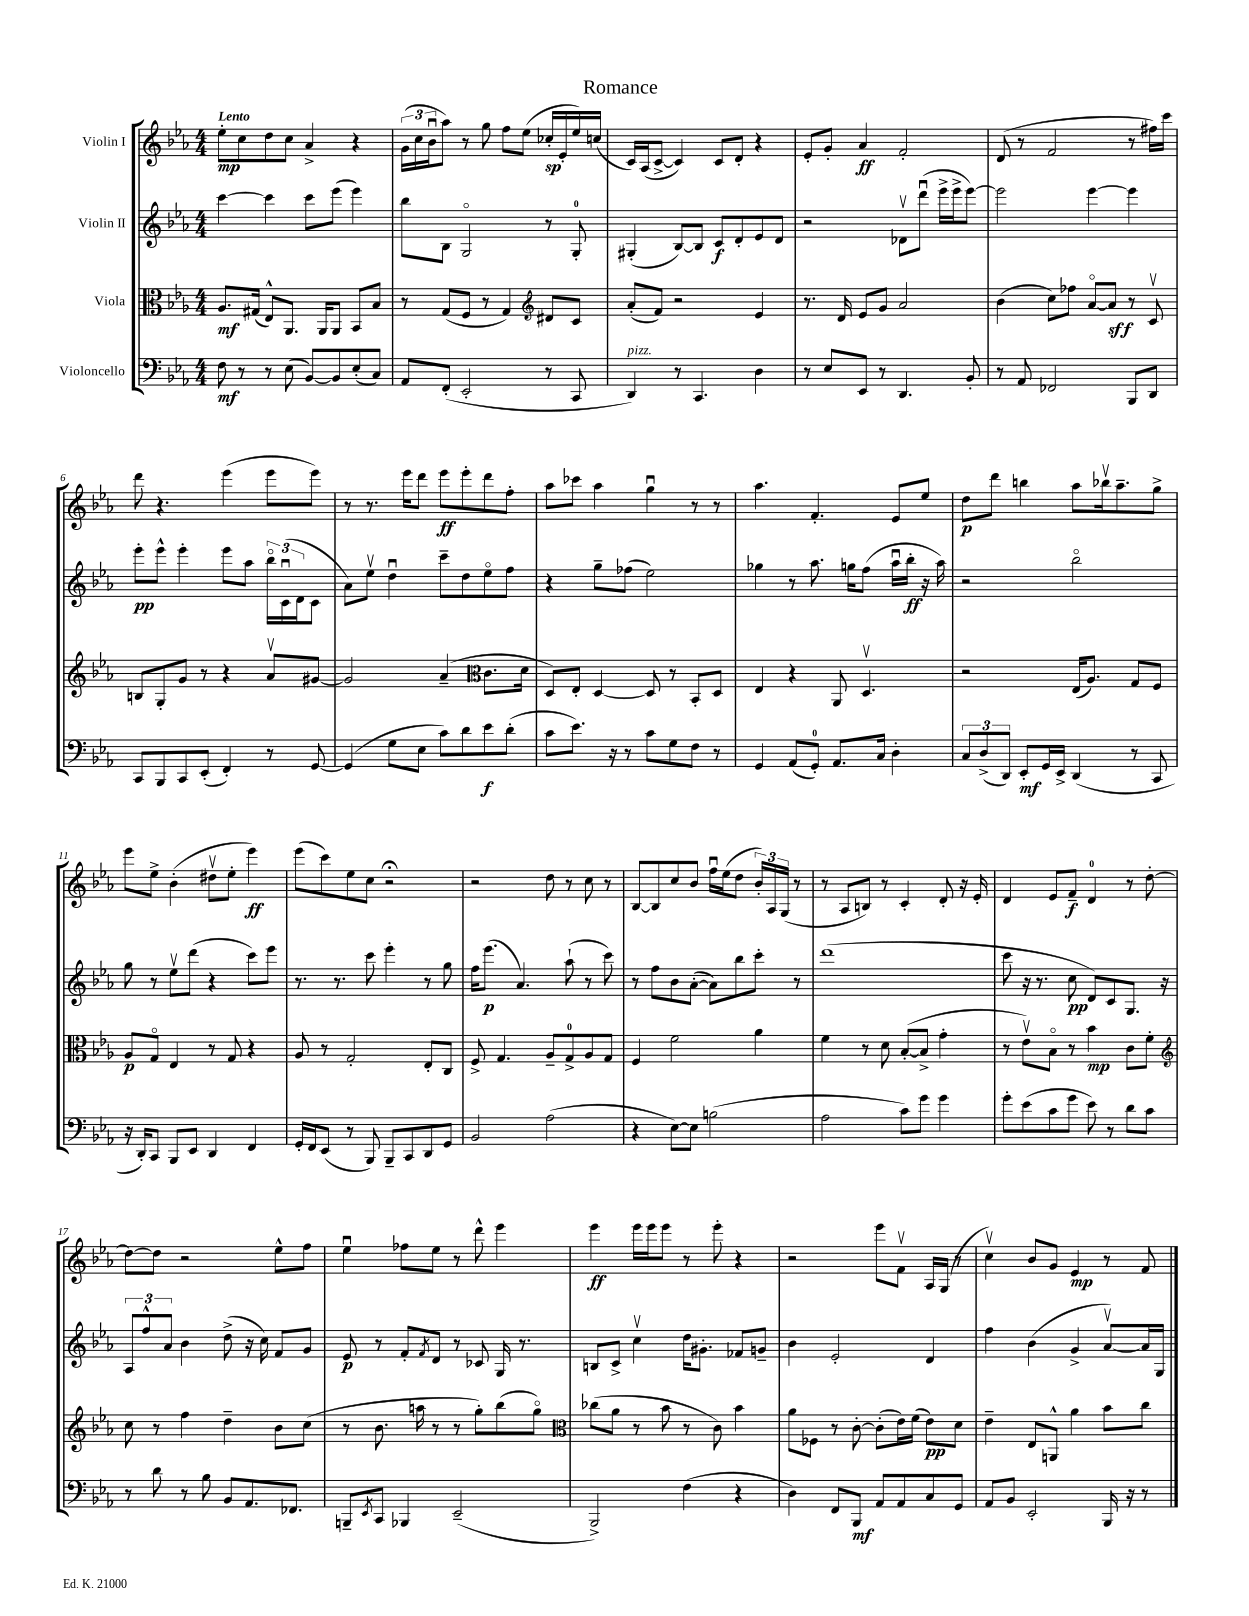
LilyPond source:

\header { title = "Romance" }
<<
\new StaffGroup <<
\new Staff = "s0" \with { instrumentName = "Violin I" } {
    \clef treble \key ees \major \numericTimeSignature \time 4/4 \tempo "Lento"
    ees''8-.\mp c''8 d''8 c''8 aes'4-> r4 |
    \tuplet 3/2 { g'16( c''16 bes'16\downbow } aes''8) r8 g''8 f''8 ees''8( ces''16-.\sp ees'16-. ees''16) c''16( |
    c'16) aes16( c'8~-> c'4) c'8 d'8-. r4 |
    ees'8-. g'8-. aes'4\ff f'2-. |
    d'8( r8 f'2 r8 fis''16) c'''16 |
    d'''8 r4. ees'''4( ees'''8 ees'''8) |
    r8 r8. ees'''16 d'''8 ees'''8\ff ees'''8-. d'''8 f''8-. |
    aes''8 ces'''8 aes''4 g''4\downbow r8 r8 |
    aes''4. f'4.-. ees'8 ees''8 |
    d''8\p d'''8 b''4 aes''8 bes''16\upbow aes''8.-- g''8-> |
    ees'''8 ees''8-> bes'4-.( dis''8\upbow ees''8-. ees'''4\ff) |
    ees'''8( c'''8) ees''8 c''8 r2\fermata |
    r2 d''8 r8 c''8 r8 |
    bes8~ bes8 c''8 bes'8 f''16\downbow ees''16( d''8 \tuplet 3/2 { bes'16-.) aes16 g16( } r8 |
    r8 aes8 b8) r8 c'4-. d'8-. r16 ees'16-. |
    d'4 ees'8 f'8--\f d'4-0 r8 d''8~-. |
    d''8~ d''8 r2 ees''8-^ f''8 |
    ees''4\downbow fes''8 ees''8 r8 d'''8-^ ees'''4 |
    ees'''4\ff ees'''16 ees'''16 ees'''8 r8 ees'''8-. r4 |
    r2 ees'''8 f'8\upbow aes16 g16( r8 |
    c''4\upbow) bes'8 g'8 ees'4\mp r8 f'8 \bar "|." |
}
\new Staff = "s1" \with { instrumentName = "Violin II" } {
    \clef treble \key ees \major \numericTimeSignature \time 4/4
    c'''4~ c'''4 c'''8 ees'''8( ees'''4) |
    bes''8 bes8 g2\flageolet r8 g8-0-. |
    gis4-.( bes8~) bes8 c'8\f d'8-. ees'8 d'8 |
    r2 des'8\upbow d'''8\downbow( ees'''16-> ees'''16-> ees'''8~) |
    ees'''2 ees'''4~ ees'''4 |
    ees'''8-.\pp ees'''8-^ ees'''4-. ees'''8 aes''8 \tuplet 3/2 { bes''16\flageolet c'16\downbow( d'16 } c'8 |
    aes'8) ees''8\upbow d''4\downbow c'''8-- d''8 ees''8\flageolet f''8 |
    r4 g''8-- fes''8( ees''2) |
    ges''4 r8 aes''8. g''16 f''8( aes''16\downbow bes''16-.\ff r16 aes''16) |
    r2 bes''2\flageolet |
    g''8 r8 ees''8\upbow d'''8( r4 c'''8) ees'''8 |
    r8. r8. c'''8 ees'''4-. r8 g''8 |
    f''16 ees'''8.\p( aes'4.) aes''8-!( r8 c'''8) |
    r8 f''8 bes'8 aes'8~-.( aes'8) bes''8 c'''8-. r8 |
    d'''1( |
    c'''8 r16 r8. c''8\pp d'8) c'8 g8. r16 |
    \tuplet 3/2 { aes8 f''8-^ aes'8 } bes'4 d''8->( r16 c''16) f'8 g'8 |
    ees'8\p r8 f'8-. \acciaccatura { f'8 } d'8 r8 ces'8 g16 r8. |
    b8 c'8-> c''4\upbow d''16 gis'8.-. fes'8 g'8-- |
    bes'4 ees'2-. d'4 |
    f''4 bes'4( g'4-> aes'8~\upbow) aes'16 g16 \bar "|." |
}
\new Staff = "s2" \with { instrumentName = "Viola" } {
    \clef alto \key ees \major \numericTimeSignature \time 4/4
    aes8.\mf gis16( ees8-^) aes,8. aes,16 aes,8 bes,8 bes8 |
    r8 g8( f8 r8 g4) \clef treble dis'8 c'8 |
    aes'8-.( f'8) r2 ees'4 |
    r8. d'16 ees'8 g'8 aes'2 |
    bes'4( c''8) fes''8 aes'8~\flageolet aes'8\sff r8 c'8\upbow |
    b8 g8-. g'8 r8 r4 aes'8\upbow gis'8~ |
    gis'2 aes'4--( \clef alto c'8. d'16 |
    d8) ees8-. d4~ d8 r8 bes,8-. d8 |
    ees4 r4 aes,8 d4.\upbow |
    r2 ees16( aes8.) g8 f8 |
    aes8\p g8\flageolet ees4 r8 g8 r4 |
    aes8 r8 g2-. ees8-. c8 |
    f8-> g4. aes8-- g8-0-> aes8 g8 |
    f4 f'2 aes'4 |
    f'4 r8 d'8 bes8~-.( bes8-> g'4-. |
    r8 ees'8\upbow) bes8\flageolet r8 bes'4\mp c'8 f'8-. |
    \clef treble c''8 r8 f''4 d''4-- bes'8 c''8( |
    r8 bes'8. a''16 r8 r8 g''8-.) bes''8( g''8\flageolet) |
    \clef alto ces''8( aes'8 r8 bes'8 r8 c'8) bes'4 |
    aes'8 fes8 r8 c'8~-. c'8-.( ees'16) f'16( ees'8\pp) d'8 |
    ees'4-- ees8 a,8-^ aes'4 bes'8 c''8 \bar "|." |
}
\new Staff = "s3" \with { instrumentName = "Violoncello" } {
    \clef bass \key ees \major \numericTimeSignature \time 4/4
    f8\mf r8 r8 ees8( bes,8~) bes,8 ees8-.( c8) |
    aes,8 f,8-.( ees,2-. r8 c,8 |
    d,4^\markup { \italic "pizz." }) r8 c,4. d4 |
    r8 ees8 ees,8 r8 d,4. bes,8-. |
    r8 aes,8 fes,2 bes,,8 d,8 |
    c,8 bes,,8 c,8 ees,8-.( f,4-.) r8 g,8~ |
    g,4( g8 ees8 c'8) d'8 ees'8\f d'8-.( |
    c'8 ees'8.) r16 r8 c'8 g8 f8 r8 |
    g,4 aes,8( g,8-0-.) aes,8. c16 d4-. |
    \tuplet 3/2 { c8 d8->( d,8) } ees,8-.\mf g,16 ees,16-> d,4( r8 c,8 |
    r16 d,16-.) c,8 bes,,8 ees,8 d,4 f,4 |
    g,16-. f,16 ees,8( r8 bes,,8) bes,,8-- c,8 d,8 g,8 |
    bes,2 aes2( |
    r4 ees8~) ees8 b2( |
    aes2 c'8) g'8 g'4 |
    g'8-. ees'8( c'8 g'8 ees'8) r8 d'8 c'8 |
    r8 d'8 r8 bes8 bes,8 aes,8. fes,8. |
    b,,8-- \acciaccatura { ees,8 } c,8 bes,,4 ees,2--( |
    bes,,2->) f4( r4 |
    d4) f,8 bes,,8\mf aes,8 aes,8 c8 g,8 |
    aes,8 bes,8 ees,2-. bes,,16 r16 r8 \bar "|." |
}
>>
>>
